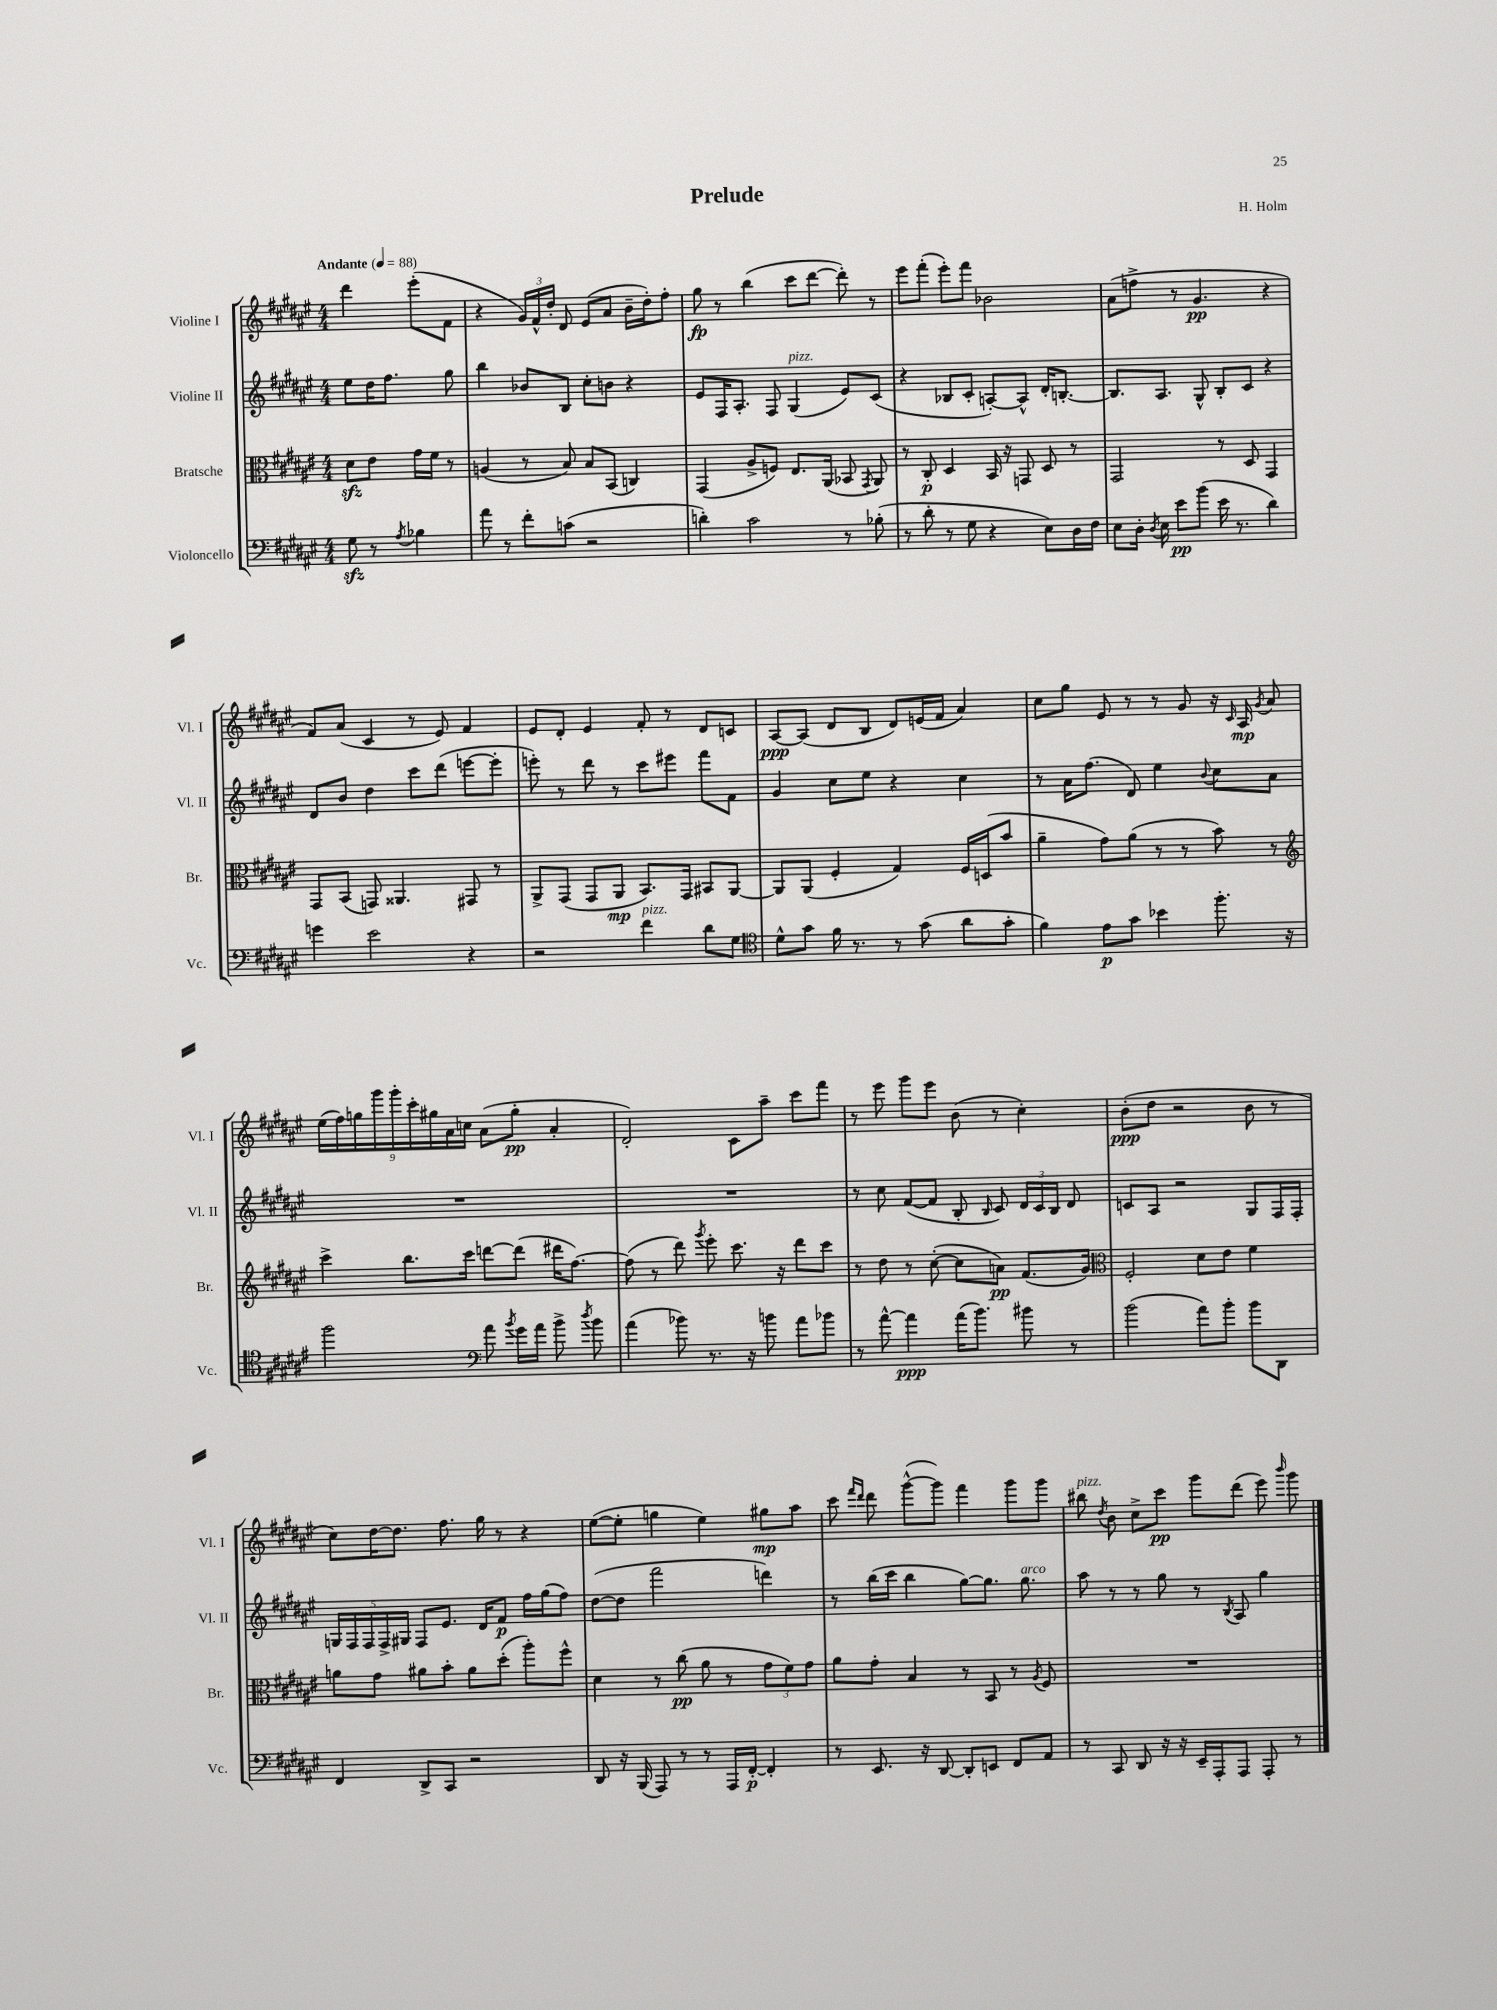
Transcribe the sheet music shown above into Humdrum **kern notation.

**kern	**dynam	**kern	**dynam	**kern	**dynam	**kern	**dynam
*part4	*part4	*part3	*part3	*part2	*part2	*part1	*part1
*staff4	*staff4	*staff3	*staff3	*staff2	*staff2	*staff1	*staff1
*I"Violoncello	*	*I"Bratsche	*	*I"Violine II	*	*I"Violine I	*
*I'Vc.	*	*I'Br.	*	*I'Vl. II	*	*I'Vl. I	*
*clefF4	*	*clefC3	*	*clefG2	*	*clefG2	*
*k[f#c#g#d#a#e#]	*	*k[f#c#g#d#a#e#]	*	*k[f#c#g#d#a#e#]	*	*k[f#c#g#d#a#e#]	*
*M4/4	*	*M4/4	*	*M4/4	*	*M4/4	*
*MM88	*	*MM88	*	*MM88	*	*MM88	*
=	=	=	=	=	=	=	=
!	!	!	!	!	!	!LO:TX:a:B:t=Andante	!
8G#zz\	.	8d#zz\L	.	8ee#\L	.	4ddd#\	.
8r	.	8e#\J	.	16dd#\K	.	.	.
.	.	.	.	8.ff#\J	.	.	.
8qA#/	.	.	.	.	.	.	.
4B-X\	.	16g#\LL	.	.	.	(8eee#'\L	.
.	.	16f#\JJ	.	.	.	.	.
.	.	8r	.	8gg#\	.	8f#\J	.
=1	=1	=1	=1	=1	=1	=1	=1
8a#\	.	(4An/	.	4bb\	.	4r	.
8r	.	.	.	.	.	.	.
8f#'\L	.	8r	.	8b-X/L	.	24g#/LL)	.
.	.	.	.	.	.	24f#^^/	.
.	.	.	.	.	.	24dd#'/JJ	.
(8cn\J	.	8B/)	.	8B/J	.	8d#/	.
2r	.	8B/L	.	8cc#'\L	.	(8e#/L	.
.	.	(8BB/J	.	8bn\J	.	8a#/J	.
.	.	4Cn/)	.	4r	.	16b~\LL	.
.	.	.	.	.	.	16dd#'\J)	.
.	.	.	.	.	.	8ff#'\J	.
=2	=2	=2	=2	=2	=2	=2	=2
4dn'\)	.	(4GG#/	.	8e#/L	.	8gg#\	fp
.	.	.	.	16F#/K	.	8r	.
.	.	.	.	8.A#'/J	.	.	.
2c#\	.	8A#^/L	.	.	.	(4bb\	.
.	.	8Fn/J)	.	8F#/	.	.	.
!	!	!	!	!LO:TX:a:i:t=pizz.	!	!	!
.	.	8.E#/L	.	(4G#/	.	8ccc#\L	.
.	.	.	.	.	.	[8ddd#\J	.
.	.	(16AA#/Jk	.	.	.	.	.
8r	.	8BB-X/	.	8e#/L)	.	8ddd#'\])	.
.	.	8qGG#/	.	.	.	.	.
(8B-X'\	.	8AA#/)	.	(8c#/J	.	8r	.
=3	=3	=3	=3	=3	=3	=3	=3
8r	.	8r	.	4r	.	8eee#\L	.
8d#'\	.	8C#'/	p	.	.	(8fff#'\J	.
8r	.	4D#/	.	8B-X/L	.	8eee#'\L)	.
8G#\	.	.	.	8c#'/J	.	8fff#\J	.
4r	.	16BB/	.	[8An'/L)	.	2b-X\	.
.	.	16r	.	.	.	.	.
.	.	8GGn/	.	8A^^/J]	.	.	.
8E#\L)	.	8D#/	.	16d#'/KL	.	.	.
.	.	.	.	[8.Bn'/J	.	.	.
16D#\L	.	8r	.	.	.	.	.
16F#\JJ	.	.	.	.	.	.	.
=4	=4	=4	=4	=4	=4	=4	=4
8E#\L	.	2GG#/	.	8.B/L]	.	(8a#\L	.
16D#'\Jk	.	.	.	.	.	8ffn^\J	.
8qD#/	.	.	.	.	.	.	.
16E#\	.	.	.	8.A#/J	.	.	.
8e#\L	pp	.	.	.	.	8r	.
(8b\J	.	.	.	8G#^^/	.	4.g#/	pp
16e#\	.	8r	.	8B'/L	.	.	.
8.r	.	.	.	.	.	.	.
.	.	8D#/	.	8c#/J	.	.	.
4d#\)	.	4GG#/	.	4r	.	4r	.
!!LO:LB:g=z
=5	=5	=5	=5	=5	=5	=5	=5
4gn\	.	8GG#/L	.	8d#/L	.	8f#/L)	.
.	.	(8BB/J	.	8b/J	.	(8a#/J	.
2e#\	.	8GGn/)	.	4dd#\	.	4c#/	.
.	.	4.AA##X/	.	.	.	.	.
.	.	.	.	8ccc#\L	.	8r	.
.	.	.	.	(8ddd#\J	.	8e#/)	.
4r	.	8GG#X/	.	[8eeen\L	.	4f#/	.
.	.	8r	.	8eee'\J]	.	.	.
=6	=6	=6	=6	=6	=6	=6	=6
2r	.	8AA#^/L	.	8eeen'\)	.	8e#/L	.
.	.	(8GG#/J	.	8r	.	8d#'/J	.
.	.	8GG#/L	.	8ddd#\	.	4e#/	.
.	.	8AA#/J	mp	8r	.	.	.
!LO:TX:a:i:t=pizz.	!	!	!	!	!	!	!
4f#\	.	8.BB/L)	.	8ccc#\L	.	8f#'/	.
.	.	.	.	8eee#X\J	.	8r	.
.	.	16GG#/Jk	.	.	.	.	.
8d#\L	.	8BB#X/L	.	8fff#\L	.	8d#/L	.
8G#\J	.	[8AA#/J	.	8f#\J	.	8cn/J	.
=7	=7	=7	=7	=7	=7	=7	=7
*clefC4	*	*	*	*	*	*	*
8d#^^\L	.	8AA#/L]	.	4g#/	.	[8A#/L	ppp
8g#\J	.	(8AA#/J	.	.	.	(8A#/J]	.
16f#\	.	4F#'/	.	8cc#\L	.	8d#/L	.
8.r	.	.	.	.	.	.	.
.	.	.	.	8ee#\J	.	8B/J	.
8r	.	4G#/)	.	4r	.	8d#/L)	.
(8g#\	.	.	.	.	.	(16en/L	.
.	.	.	.	.	.	16f#/JJ	.
8a#\L	.	16F#/LL	.	4cc#\	.	4a#/)	.
.	.	(16Dn/J	.	.	.	.	.
8g#'\J	.	8b/J	.	.	.	.	.
=8	=8	=8	=8	=8	=8	=8	=8
4f#\)	.	4a#~\	.	8r	.	8cc#\L	.
.	.	.	.	16a#\KL	.	8gg#\J	.
.	.	.	.	(8.ff#\J	.	.	.
8e#\L	p	8g#\L)	.	.	.	8e#/	.
8g#\J	.	(8a#\J	.	8d#/)	.	8r	.
4b-X\	.	8r	.	4ee#\	.	8r	.
.	.	8r	.	.	.	8g#/	.
.	.	.	.	8qqb/	.	.	.
8.ff#'\	.	8b\)	.	8cc#\L	.	16r	.
.	.	.	.	.	.	16qqc#/	.
.	.	.	.	.	.	16A#/	mp
.	.	.	.	.	.	8qg#/	.
.	.	8r	.	8a#\J	.	8a#/	.
16r	.	.	.	.	.	.	.
!!LO:LB:g=z
=9	=9	=9	=9	=9	=9	=9	=9
*	*	*clefG2	*	*	*	*	*
2ff#\	.	4ccc#^\	.	1r	.	(18ee#\LL	.
.	.	.	.	.	.	18ff#\)	.
.	.	.	.	.	.	18ggn\	.
.	.	.	.	.	.	18ggg#\	.
.	.	.	.	.	.	18ggg#'\	.
.	.	8.bb\L	.	.	.	.	.
.	.	.	.	.	.	18ccc#'\	.
.	.	.	.	.	.	18gg#X\	.
.	.	.	.	.	.	18a#\	.
.	.	16ccc#\Jk	.	.	.	.	.
.	.	.	.	.	.	18ccn\JJ	.
*clefF4	*	*	*	*	*	*	*
8a#\	.	[8dddn\L	.	.	.	(8a#\L	.
8qb/	.	.	.	.	.	.	.
16g#\LL	.	(8ddd\J]	.	.	.	8gg#'\J	pp
16a#\JJ	.	.	.	.	.	.	.
8b^\	.	16ddd#X\KL	.	.	.	4a#'/	.
.	.	[8.ff#\J)	.	.	.	.	.
8qdd#/	.	.	.	.	.	.	.
8b\	.	.	.	.	.	.	.
=10	=10	=10	=10	=10	=10	=10	=10
(4a#\	.	(8ff#\]	.	1r	.	2d#'/)	.
.	.	8r	.	.	.	.	.
8b-X\)	.	8ddd#\)	.	.	.	.	.
.	.	8qggg#/	.	.	.	.	.
8.r	.	8eee#'\	.	.	.	.	.
.	.	8.ccc#\	.	.	.	8c#\L	.
16r	.	.	.	.	.	.	.
8bn\	.	.	.	.	.	8aa#~\J	.
.	.	16r	.	.	.	.	.
8a#\L	.	8ddd#\L	.	.	.	8ccc#\L	.
8b-X\J	.	8ccc#\J	.	.	.	8fff#\J	.
=11	=11	=11	=11	=11	=11	=11	=11
8r	.	8r	.	8r	.	8r	.
[8a#^^\	.	8dd#\	.	8cc#\	.	8eee#\	.
4a#\]	ppp	8r	.	([8f#/L	.	8ggg#\L	.
.	.	([8cc#'\	.	8f#/J]	.	8eee#\J	.
(16a#\KL	.	8cc#\L]	.	8B'/	.	(8b\	.
8.b\J)	.	.	.	.	.	.	.
.	.	.	.	16qqB/	.	.	.
.	.	8an\J)	pp	8c#/)	.	8r	.
8b#X\	.	(8.f#/L	.	24d#/LL	.	4cc#'\)	.
.	.	.	.	24c#/	.	.	.
.	.	.	.	24B/JJ	.	.	.
8r	.	.	.	8d#/	.	.	.
.	.	16g#/Jk)	.	.	.	.	.
=12	=12	=12	=12	=12	=12	=12	=12
*	*	*clefC3	*	*	*	*	*
(2b\	.	2F#'/	.	8cn/L	.	(8b'\L	ppp
.	.	.	.	8A#/J	.	8dd#\J	.
.	.	.	.	2r	.	2r	.
8a#\L)	.	8d#\L	.	.	.	.	.
8b'\J	.	8e#\J	.	.	.	.	.
8b\L	.	4f#\	.	8G#/L	.	8b\	.
8DD#\J	.	.	.	16F#/L	.	8r	.
.	.	.	.	16F#'/JJ	.	.	.
!!LO:LB:g=z
=13	=13	=13	=13	=13	=13	=13	=13
4FF#/	.	8an\L	.	20Gn/LL	.	8cc#\L)	.
.	.	.	.	20F#/	.	.	.
.	.	.	.	20F#/	.	.	.
.	.	8g#\J	.	.	.	[16dd#\K	.
.	.	.	.	20F#^/	.	.	.
.	.	.	.	.	.	8.dd#\J]	.
.	.	.	.	20G#X/JJ	.	.	.
8DD#^/L	.	8a#X\L	.	8F#/L	.	.	.
8CC#/J	.	8b'\J	.	8.e#/J	.	8.ff#\	.
2r	.	8a#\L	.	.	.	.	.
.	.	.	.	16d#/KL	.	16gg#\	.
.	.	(8dd#'\J	.	8f#/J	p	8r	.
.	.	8aa#'\L)	.	16ff#\LL	.	4r	.
.	.	.	.	(16gg#\J	.	.	.
.	.	8ff#^^\J	.	8ff#\J)	.	.	.
=14	=14	=14	=14	=14	=14	=14	=14
8DD#/	.	4d#\	.	([8dd#\L	.	([8ee#\L	.
16r	.	.	.	8dd#\J]	.	8ee#'\J]	.
(16BBB/	.	.	.	.	.	.	.
8AAA#/)	.	8r	.	2fff#\	.	4ggn\	.
8r	.	(8cc#\	pp	.	.	.	.
8r	.	8a#\	.	.	.	4ee#\)	.
16AAA#/LL	.	8r	.	.	.	.	.
[16FF#'/JJ	p	.	.	.	.	.	.
4FF#'/]	.	12g#\L	.	4dddn\)	.	8gg#X\L	mp
.	.	12f#\)	.	.	.	.	.
.	.	.	.	.	.	8aa#\J	.
.	.	12g#\J	.	.	.	.	.
=15	=15	=15	=15	=15	=15	=15	=15
8r	.	8a#\L	.	8r	.	8ccc#\	.
.	.	.	.	.	.	16qqfff#/LL	.
.	.	.	.	.	.	16qqddd#/JJ	.
8.EE#/	.	8g#'\J	.	(16bb\LL	.	8ddd#\	.
.	.	.	.	16ccc#\JJ	.	.	.
.	.	4B/	.	4bb\	.	([8ggg#^^\L	.
16r	.	.	.	.	.	.	.
[8DD#/	.	.	.	.	.	8ggg#\J])	.
8DD#'/L]	.	8r	.	[8gg#\L)	.	4fff#\	.
8EEn/J	.	8BB/	.	8.gg#\J]	.	.	.
8FF#/L	.	8r	.	.	.	8ggg#\L	.
!	!	!	!	!LO:TX:a:i:t=arco	!	!	!
.	.	.	.	8.gg#\	.	.	.
.	.	8qA#/	.	.	.	.	.
8AA#/J	.	8F#/	.	.	.	8ggg#\J	.
=16	=16	=16	=16	=16	=16	=16	=16
!	!	!	!	!	!	!LO:TX:a:i:t=pizz.	!
8r	.	1r	.	8aa#\	.	8bb#X\	.
.	.	.	.	.	.	8qdd#/	.
8CC#/	.	.	.	8r	.	8b\	.
8DD#/	.	.	.	8r	.	8cc#^\L	.
16r	.	.	.	8gg#\	.	8ccc#\J	pp
16r	.	.	.	.	.	.	.
16EE#~/LL	.	.	.	8r	.	8ggg#\L	.
16AAA#'/J	.	.	.	.	.	.	.
.	.	.	.	8qB/	.	.	.
8AAA#/J	.	.	.	8A#/	.	(8ddd#\J	.
8AAA#'/	.	.	.	4gg#\	.	8eee#\)	.
.	.	.	.	.	.	16qqbbb/	.
8r	.	.	.	.	.	8ggg#\	.
==	==	==	==	==	==	==	==
*-	*-	*-	*-	*-	*-	*-	*-
